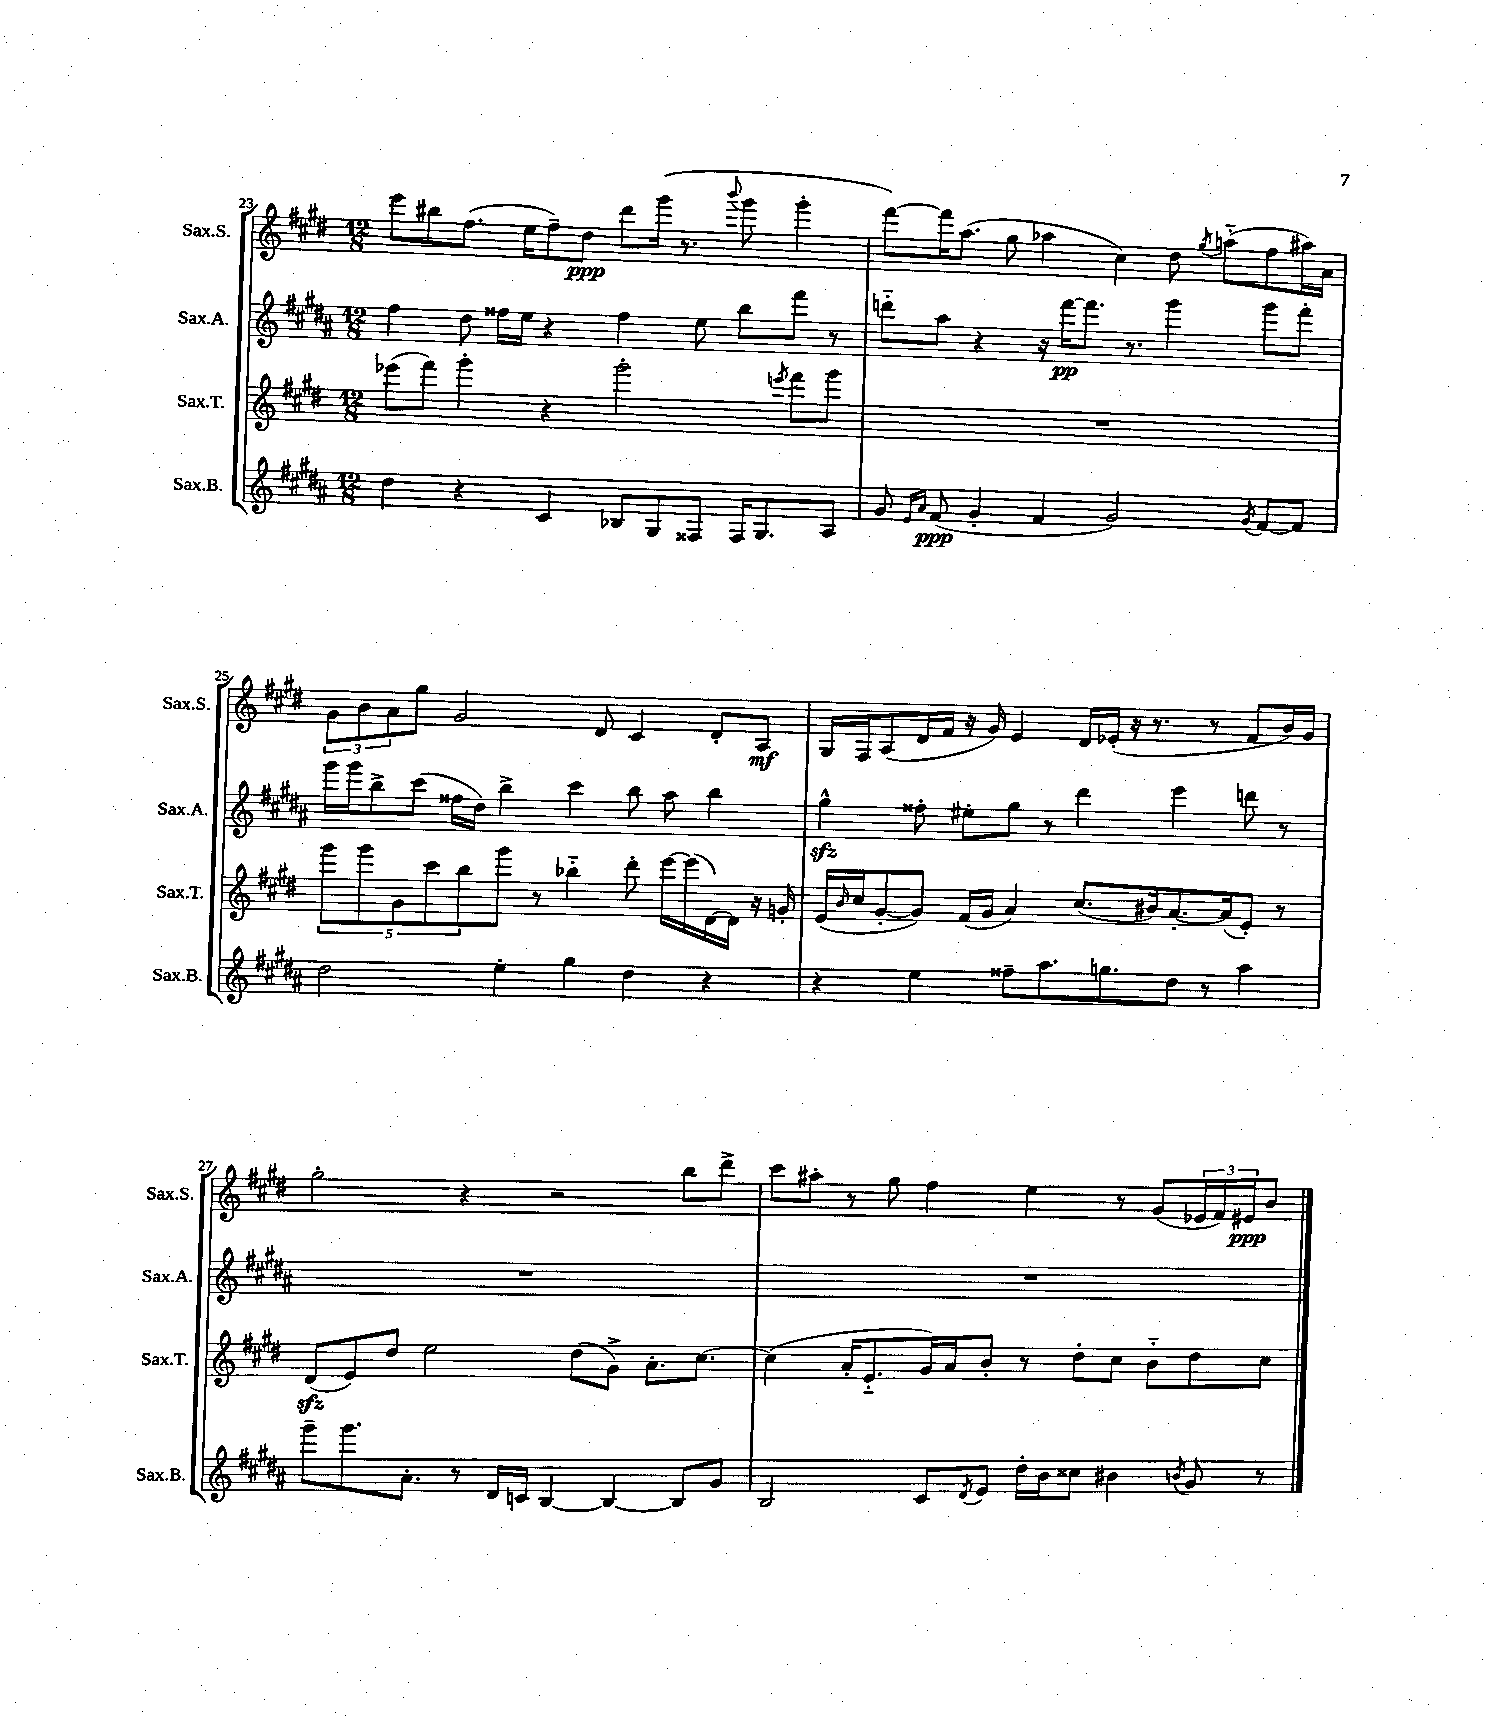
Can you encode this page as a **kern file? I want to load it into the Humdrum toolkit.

**kern	**kern	**kern	**kern
*staff4	*staff3	*staff2	*staff1
*clefG2	*clefG2	*clefG2	*clefG2
*k[f#c#g#d#a#]	*k[f#c#g#d#]	*k[f#c#g#d#a#]	*k[f#c#g#d#]
*M12/8	*M12/8	*M12/8	*M12/8
4dd#	(8eee-	4ff#	8eee
.	8fff#)	.	8bb#
4r	4ggg#'	8dd#	(8.ff#
.	.	16ff##	.
.	.	16ee	16ee
4c#	4r	4r	8ff#~)
.	.	.	8dd#
8B-	2ggg#'	4ff##	8ddd#
8G#	.	.	(16ggg#
.	.	.	8.r
8F##	.	8ee	.
.	.	.	8qqbbb
16F##	.	8bb	8ggg#
8.G#	.	.	.
.	8qeee	.	.
.	8fff#	8fff#	4ggg#'
8A#	8ggg#	8r	.
=	=	=	=
8g#	1.r	8ddd'~	[8fff#)
16qqe	.	.	.
16qqa#	.	.	.
(8f#	.	8aa#	16fff#]
.	.	.	(8.aa
4g#'	.	4r	.
.	.	.	8gg#
4f#	.	16r	4aa-
.	.	[16fff#	.
.	.	8.fff#]	.
2g#)	.	.	4cc#)
.	.	8.r	.
.	.	4ggg#	8dd#
.	.	.	8qgg#
.	.	.	(8aa'~
8qg#	.	.	.
[8f#	.	8ggg#	8ff#
8f#]	.	8fff#'	16aa#)
.	.	.	16a
=	=	=	=
2dd#	10ggg#	16ggg#	12g#
.	.	16ggg#	.
.	.	.	12b
.	10ggg#	.	.
.	.	8bb^	.
.	.	.	12a
.	10g#	.	.
.	.	(8ccc#	8gg#
.	10ccc#	.	.
.	.	16ff##	2g#
.	10bb	.	.
.	.	16dd#)	.
4ee'	8ggg#	4bb^	.
.	8r	.	.
4gg#	4bb-'~	4ccc#	.
.	.	.	8d#
4dd#	8ddd#'	8bb	4c#
.	[16eee	8aa#	.
.	(16eee]	.	.
4r	[16d#)	4bb	8d#'
.	16d#]	.	.
.	16r	.	8A
.	16g'	.	.
=	=	=	=
4r	(16e	4gg#^^	16G#
.	16qqb	.	.
.	16cc#	.	16F#
.	[8g#'	.	(8A
4ee	8g#])	8ff##'	16d#
.	.	.	16f#
.	(16f#	8ee#'	16r
.	16g#	.	16g#)
8ff##~	4a)	8gg#	4e
8.aa#	.	8r	.
.	(8.cc#	4ddd#	16d#
8.gg	.	.	(16e-'
.	.	.	16r
.	16b#)	.	8.r
8dd#	[8.a'	4eee	.
8r	.	.	8r
.	(16a]	.	.
4aa#	8e')	8ddd	8f#
.	8r	8r	16b)
.	.	.	16g#
=	=	=	=
8ggg#~	(8d#	1.r	2gg#'
8.ggg#	8e)	.	.
.	8dd#	.	.
8.a#'	.	.	.
.	2ee	.	.
8r	.	.	4r
16d#	.	.	.
16c	.	.	.
[4B	.	.	2r
.	(8dd#	.	.
4B_	8g#^)	.	.
.	8.a'	.	.
8B]	.	.	8bb
.	[8.cc#	.	.
8g#	.	.	8ddd#^
=	=	=	=
2B	(4cc#]	1.r	8ccc#
.	.	.	8aa#'
.	16a'	.	8r
.	8.e'~	.	.
.	.	.	8gg#
8c#	16g#)	.	4ff#
.	16a	.	.
8qd#	.	.	.
8e	8b'	.	.
16dd#'	8r	.	4ee
16b	.	.	.
8cc##	8dd#'	.	.
4b#	8cc#	.	8r
.	8b'~	.	(8g#
8qb	.	.	.
8g#	8dd#	.	24e-
.	.	.	24f#)
.	.	.	24e#
8r	8cc#	.	8b
==	==	==	==
*-	*-	*-	*-
